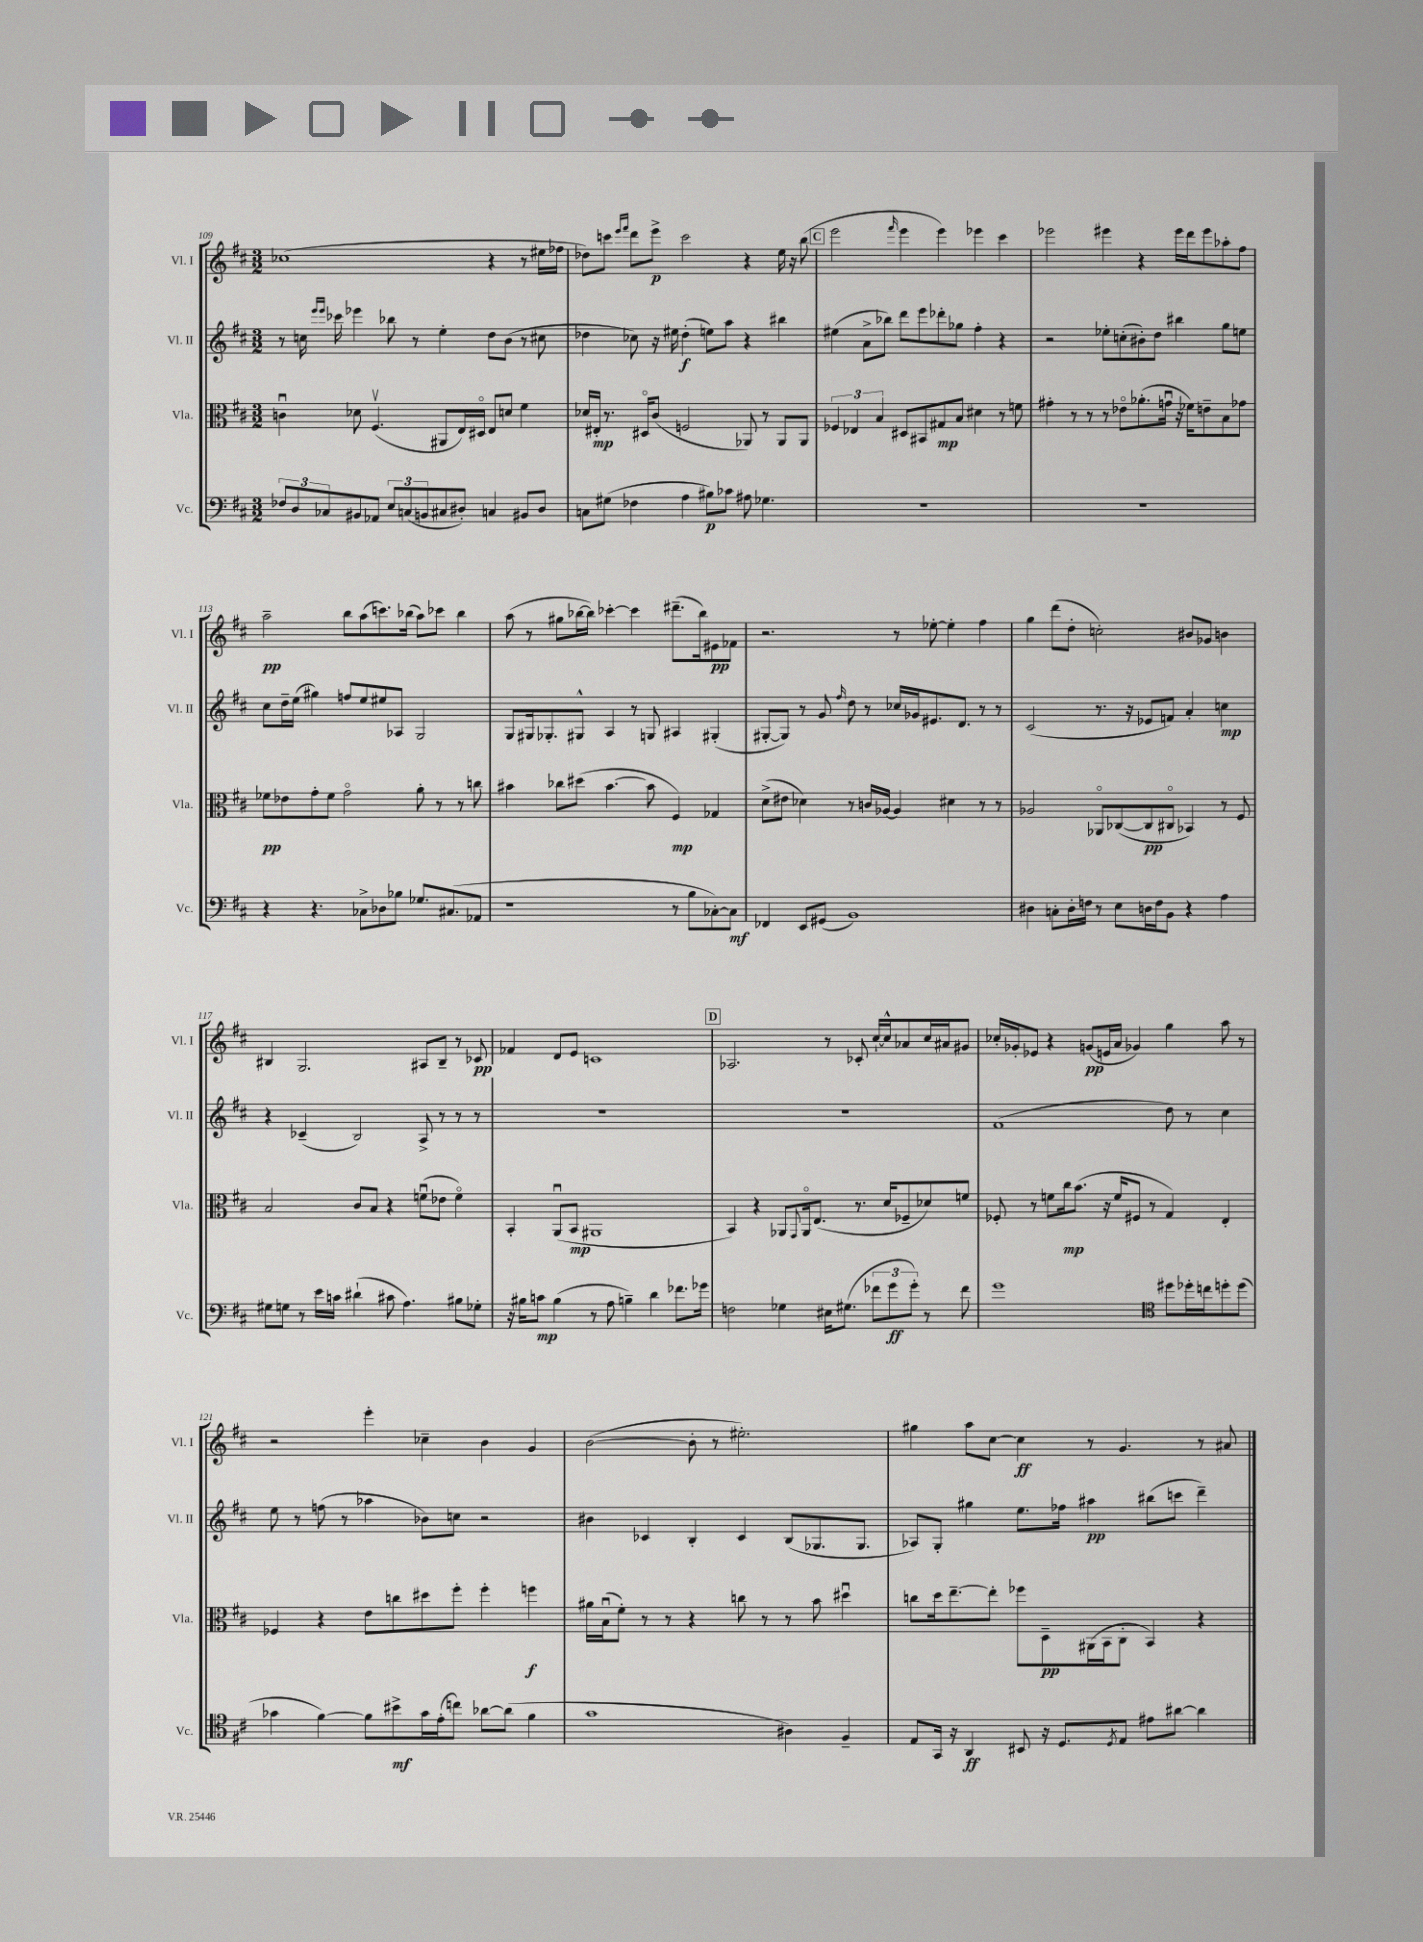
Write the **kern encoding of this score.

**kern	**kern	**kern	**kern
*staff4	*staff3	*staff2	*staff1
*clefF4	*clefC3	*clefG2	*clefG2
*k[f#c#]	*k[f#c#]	*k[f#c#]	*k[f#c#]
*M3/2	*M3/2	*M3/2	*M3/2
12F-/L	4cu\	8r	(1cc-
12D/	.	.	.
.	.	16cc\	.
12C-/	.	.	.
.	.	16qqeee/LL	.
.	.	16qqeee/JJ	.
.	.	16ccc-\	.
8BB#/	8d-\	4eee-\	.
8AA-/J	(4.F#v/	.	.
12E/L	.	8bb-\	.
(12C/	.	.	.
.	.	8r	.
12BB/	.	.	.
8C#/	8AA#/L	4ee'\	.
8D#'/J)	16E/L)	.	.
.	16D#o/JJ	.	.
4C/	8E/L	8dd\L	4r
.	8d/J	(8b\J	.
8BB#/L	4f#\	8r	8r
8D#/J	.	8cc#\	16ee#\LL
.	.	.	16ff-\JJ
=	=	=	=
8C\L	16d-/LL	4dd-\	8dd-\L)
.	16E#'/JJ	.	.
(8G#\J	8.r	.	8ccc\J
.	.	.	16qqeee/LL
.	.	.	16qqfff#/JJ
4F-\	.	8cc-\)	8ddd\L
.	16D#o/LK	.	.
.	(8c#/J	16r	8eee^\J
.	.	16ee#\	.
4A\	2F/	(4dd-'\	2ccc\
8B#\L)	.	8ee\L)	.
8c-\J	.	8aa\J	.
8A#\	8AA-/)	4r	4r
4.G-\	8r	.	.
.	8AA-/L	4bb#\	16ee\
.	.	.	16r
.	8AA-/J	.	(8bb\
=	=	=	=
1.r	6F-/	(4ee#\	2eee\
.	6E-/	.	.
.	.	8a^\L	.
.	6B/	.	.
.	.	8bb-\J)	.
.	.	.	16qqfff#/
.	8D#/L	8ddd\L	4eee\
.	8BB#/	8eee\	.
.	8G#/	8ddd-'\	4eee\)
.	8B/J	8gg-\J	.
.	4d#\	4ff#'\	4eee-\
.	8r	4r	4ccc#\
.	8f\	.	.
=	=	=	=
1.r	4g#'\	2r	2eee-\
.	8r	.	.
.	8r	.	.
.	8r	8ee-'\L	4eee#\
.	8e-o\L	(8cc'\	.
.	(8.a-'\	8b#'\)	4r
.	.	8dd\J	.
.	16gu\Jk	.	.
.	16r	4bb#\	16eee#\LL
.	16f-\LK)	.	16ddd\J
.	8e~\	.	8eee#\
.	8B\	8gg\L	8aa-'\
.	8g-\J	8ee\J	8ff#\J
=	=	=	=
4r	8f-\L	8cc#\L	2aa~\
.	8e-\	16dd~\L	.
.	.	(16ee\JJ	.
4.r	8g'\	4gg#\)	.
.	8f-\J	.	.
.	2go\	8ff/L	8bb\L
8C-^\L	.	8ee/	(8aa\
8D-\	.	8ee#/	8.ccc\)
8B-\J	.	8A-/J	.
.	.	.	(16bb-\Jk
8.G-/L	8a'\	2G/	8aa\L)
.	8r	.	8ccc-\J
(8.C#/	.	.	.
.	8r	.	4bb-\
8AA-/J	8cc\	.	.
=	=	=	=
1r	4b#\	8G/L	(8aa\
.	.	16G#/k	8r
.	.	8.G-'/	.
.	8cc-\L	.	8gg#\L
.	(8dd#\J	8G#^^/J	[16bb-\L
.	.	.	16bb-\]JJ)
.	[4.b#\	4A/	[4ccc-'\
.	.	8r	4ccc-\]
.	8b#\]	8G/	.
8r	4F#/)	4A#/	(8.ddd#~\L
8B\L	.	.	.
.	.	.	16bb-\k)
[8C-'\)	4G-/	(4G#'/	8e#\
8C-\]J	.	.	8f-\J
=	=	=	=
4FF-/	(8d^\L	[8G#'/L	2.r
.	8e#\J	8G#/]J)	.
8EE/L	4d-\)	8r	.
(8GG#/J	.	8g/	.
.	.	16qqff#/	.
1BB)	8r	8dd\	.
.	16c/LL	8r	.
.	[16A-/JJ	.	.
.	4A-/]	16cc-/LL	8r
.	.	16g-/J	.
.	.	8.e#/	[8ee-'\
.	4d#\	.	4ee-'\]
.	.	8.d/J	.
.	8r	8r	4ff#\
.	8r	8r	.
=	=	=	=
4D#\	2A-/	(2c#/	4gg\
8C'\L	.	.	(8ddd\L
16D#'\L	.	.	8dd'\J
16F\JJ	.	.	.
8r	8AA-o/L	8.r	2cc'\)
8E\L	([8C-/	.	.
.	.	16r	.
16D\L	8C-/]	8e-/L	.
16F\J	.	.	.
8BB\J	8C#o/J	8f/J)	.
4r	4BB-/)	4a'/	8b#/L
.	.	.	8g-/J
4A\	8r	4cc\	4b\
.	8F#/	.	.
=	=	=	=
8G#\L	2B/	4r	4B#/
8G\J	.	.	.
8r	.	(4c-~/	2.G/
16e\LL	.	.	.
16c\JJ	.	.	.
(4d#`\	8c#/L	2B/)	.
.	8B/J	.	.
8c#\	4r	.	.
4.A\)	.	.	.
.	(8fu\L	8A^/	8A#/L
.	8e-\J	8r	8B#~/J
8B#\L	4fo\)	8r	8r
8G-'\J	.	8r	8c-/
=	=	=	=
16r	4BB'/	1.r	4f-/
16B#\LK	.	.	.
8c\J	.	.	.
(4B#\	(8AAu/L	.	8d/L
.	8BB/J	.	8e/J
8r	1AA#	.	1c
8A\	.	.	.
4B~\)	.	.	.
4d\	.	.	.
8.f-\L	.	.	.
16g-\Jk	.	.	.
=	=	=	=
2F\	4BB/)	1.r	2.A-/
.	4r	.	.
4G-\	8AA-/L	.	.
.	8qqGG/	.	.
.	16AA-o/k	.	.
.	(8.E/J	.	.
16E#\LK	.	.	8r
(8.G#\J	.	.	.
.	8.r	.	8c-'/
12f-\L	.	.	[16cc#`/LL
.	16d/LK	.	16cc#^^/]J
12g\	.	.	.
.	8F-~/	.	8a-/
12g'\J)	.	.	.
8r	8d-/)	.	16cc#/L
.	.	.	16a#/J
8f-\	8f/J	.	8g#/J
=	=	=	=
1g	8F-'/	(1f#	16cc-'/LL
.	.	.	16g-'/J
.	8r	.	8e-/J
.	8f\L	.	4r
.	16cc#\k	.	.
.	(8.b\J	.	.
.	.	.	(8g/L
.	16r	.	16e/L
.	16f/LK	.	16a/JJ
.	8F#/J	.	4g-/)
.	8r	.	.
*clefC4	*	*	*
8dd#\L	4G/)	8dd\)	4gg\
16dd-'\L	.	8r	.
16cc\J	.	.	.
8dd'\	4E'/	4cc#\	8aa\
(8dd\J	.	.	8r
=	=	=	=
4g-\	4F-/	8ee\	2r
.	.	8r	.
[4f#\)	4r	(8ff\	.
.	.	8r	.
8f#\]L	8e\L	4aa-\	4eee'\
8b#^\	8cc\	.	.
16g-\L	8dd#\	8b-\L)	4cc-~\
(16e'\J	.	.	.
8cc\J)	8ff#'\J	8cc\J	.
[8a-\L	4ff#'\	2r	4b\
(8a-\]J	.	.	.
4f#\	4ff\	.	4g/
=	=	=	=
1g	16a#\LL	4b#\	([2b\
.	(16Bu\J	.	.
.	8f#'\J)	.	.
.	8r	4c-/	.
.	8r	.	.
.	4r	4B'/	8b'\]
.	.	.	8r
.	8cc\	4c-/	2.ee#'\)
.	8r	.	.
4A#\)	8r	(8B/L	.
.	8b\	8.G-/	.
4F#~/	4dd#u\	.	.
.	.	8.G-/J	.
=	=	=	=
8E/L	8cc\L	8A-/L)	4gg#\
16GG/Jk	16dd\k	8G'/J	.
16r	[8.ee~\	.	.
4AA/	.	4gg#\	8aa\L
.	8ee'\]J	.	[8cc#\J
8BB#/	8ff-\L	8.ee\L	4cc#\]
16r	8D~\	.	.
8.D/L	.	16ff-\Jk	.
.	(16AA#\L	4aa#\	8r
.	16BB\J	.	.
8qD/	.	.	.
8E/J	8C#'\J	.	4.g/
8e#\L	4BB/)	(8bb#\L	.
[8a#\J	.	8ccc\J	.
4a#\]	4r	4ddd~\)	8r
.	.	.	8a#/
==	==	==	==
*-	*-	*-	*-
